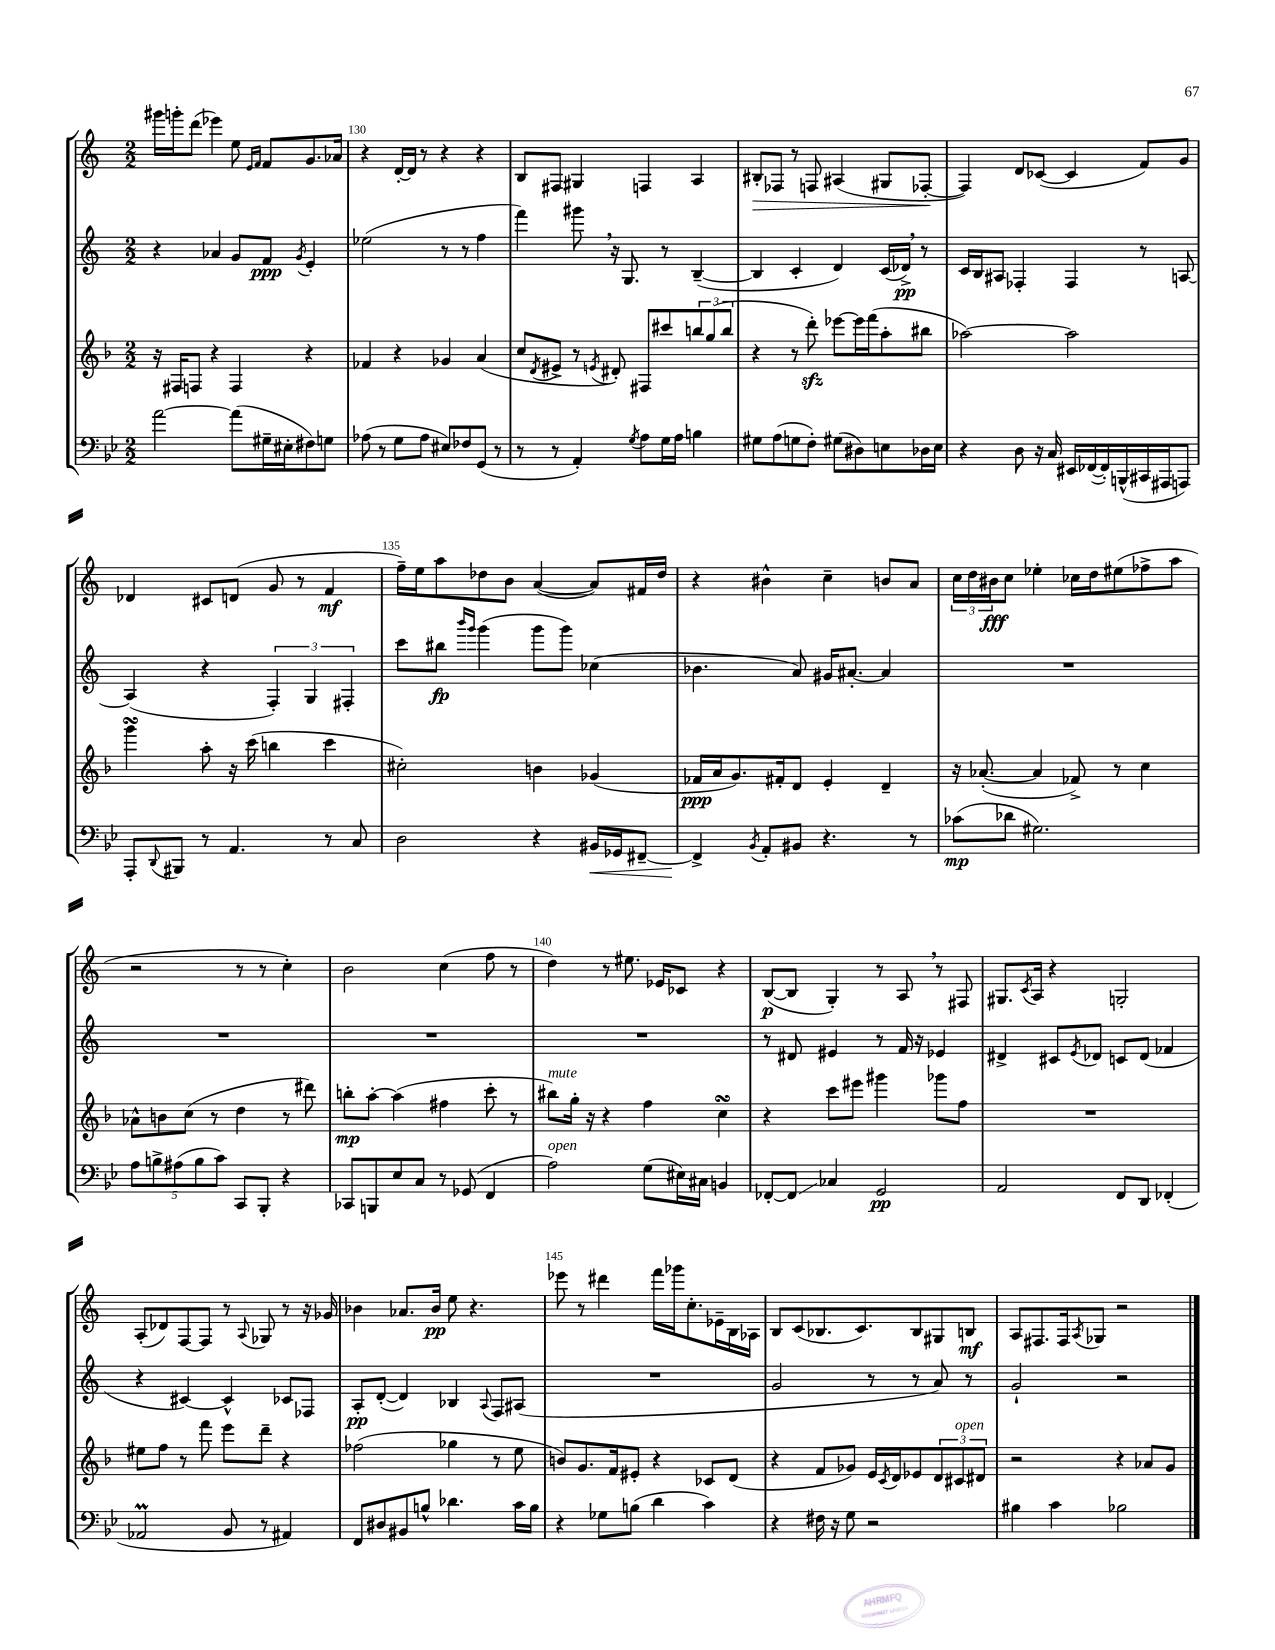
<<
\new StaffGroup <<
\new Staff = "s0" {
    \clef treble \key c \major \numericTimeSignature \time 2/2
    gis'''16 g'''16-. d'''8( ees'''4) e''8 \grace { e'16 f'16 } f'8 g'8. aes'16 |
    r4 d'16~-. d'16 r8 r4 r4 |
    b8 fis8 gis4 f4 a4 |
    bis8-.\> fes8 r8 f8 ais4( gis8 fes8~-.\! |
    fes4) d'8 ces'8~( ces'4 f'8) g'8 |
    des'4 cis'8 d'8( g'8 r8 f'4\mf |
    f''16--) e''16 a''8 des''8 b'8 a'4~( a'8) fis'16 des''16 |
    r4 bis'4-^ c''4-- b'8 a'8 |
    \tuplet 3/2 { c''16 d''16 bis'16\fff } c''8 ees''4-. ces''16 d''16 eis''8( fes''8-> a''8 |
    r2 r8 r8 c''4-.) |
    b'2 c''4( f''8 r8 |
    d''4) r8 eis''8. ees'16 ces'8 r4 |
    b8~\p( b8 g4-.) r8 a8 \breathe r8 fis8 |
    gis8. \acciaccatura { c'8 } a16 r4 g2-. |
    a8-.( des'8) f8~ f8 r8 \appoggiatura { a8 } ges8 r8 r16 ges'16 |
    bes'4 aes'8. bes'16\pp e''8 r4. |
    ees'''8 r8 dis'''4 f'''16 ges'''16 c''8.-. ees'16-- b16 aes16 |
    b8 c'8( bes8. c'8.) bes8 gis8 b8\mf |
    a8 fis8. fis16 \acciaccatura { a8 } ges8 r2 \bar "|." |
}
\new Staff = "s1" {
    \clef treble \key c \major \numericTimeSignature \time 2/2
    r4 aes'4 g'8 f'8\ppp \acciaccatura { g'8 } e'4-. |
    ees''2( r8 r8 f''4 |
    f'''4) gis'''8 \breathe r16 g8. r8 b4~--( |
    b4 c'4-. d'4) c'16( des'16->\pp) \breathe r8 |
    c'16 b16 ais8 fes4-. fes4 r8 a8~ |
    a4( r4 \tuplet 3/2 { f4-.) g4 fis4-. } |
    c'''8 bis''8\fp \grace { b'''16 g'''16 } g'''4( g'''8 g'''8) ces''4( |
    bes'4. a'8) gis'16 ais'8.~-. ais'4 |
    R1 |
    R1 |
    R1 |
    R1 |
    r8 dis'8 eis'4 r8 f'16 r16 ees'4 |
    dis'4-> cis'8 \acciaccatura { e'8 } des'8 c'8 des'8( fes'4 |
    r4 cis'4~) cis'4-^ ces'8 fes8 |
    a8-.\pp d'8~-.( d'4) bes4 \appoggiatura { a8 } f8 ais8( |
    R1 |
    g'2 r8 r8 a'8) r8 |
    g'2-! r2 \bar "|." |
}
\new Staff = "s2" {
    \clef treble \key f \major \numericTimeSignature \time 2/2
    r16 fis16 f8 r4 f4 r4 |
    fes'4 r4 ges'4 a'4( |
    c''8 \acciaccatura { d'8 } eis'8-> r8 \acciaccatura { e'8 } dis'8-.) fis8 cis'''8 \tuplet 3/2 { b''8 g''8( b''8 } |
    r4 r8 d'''8-.\sfz) ees'''8~ ees'''16 f'''16( a''8-. bis''8 |
    aes''2~) aes''2 |
    g'''4\turn a''8-. r16 c'''16( b''4 c'''4 |
    cis''2-.) b'4 ges'4( |
    fes'16\ppp a'16 g'8.) fis'16-. d'8 e'4-. d'4-- |
    r16 aes'8.~-.( aes'4 fes'8->) r8 c''4 |
    aes'8-^ b'8 c''8( r8 d''4 r8 dis'''8) |
    b''8-.\mp a''8~-. a''4( fis''4 c'''8-. r8 |
    bis''8^\markup { \italic "mute" }) g''16-. r16 r4 f''4 c''4\turn |
    r4 c'''8 eis'''8 gis'''4 ges'''8 f''8 |
    R1 |
    eis''8 f''8 r8 f'''8 e'''8 d'''8-- r4 |
    fes''2( ges''4 r8 e''8 |
    b'8) g'8. f'16 eis'8-. r4 ces'8 d'8( |
    r4 f'8 ges'8) e'16 \acciaccatura { c'8 } d'16 ees'8 \tuplet 3/2 { d'8 cis'8^\markup { \italic "open" } dis'8 } |
    r2 r4 aes'8 g'8 \bar "|." |
}
\new Staff = "s3" {
    \clef bass \key bes \major \numericTimeSignature \time 2/2
    a'2~ a'8( gis16-- eis16-. fis8) g8 |
    aes8( r8 g8 aes8 eis8) fes8 g,8( r8 |
    r8 r8 a,4-.) \acciaccatura { g8 } a8 g16 a16 b4 |
    gis8 a8( g8 f8-.) gis8( dis8) e8 des16 e16 |
    r4 d8 r16 c16 eis,16 fes,16~( fes,16-.) b,,16-^( cis,16 ais,,16 a,,8) |
    a,,8-. \appoggiatura { d,8 } bis,,8 r8 a,4. r8 c8 |
    d2 r4 bis,16\< ges,16 fis,8~-- |
    fis,4->\! \acciaccatura { bes,8 } a,8-. bis,8 r4. r8 |
    ces'8\mp( des'8 gis2.) |
    \tuplet 5/4 { a8 b8-> ais8( b8 c'8) } c,8 bes,,8-. r4 |
    ces,8 b,,8 ees8 c8 r8 ges,8( f,4 |
    a2^\markup { \italic "open" }) g8( eis16) cis16 b,4 |
    fes,8~-. fes,8\glissando ces4 g,2\pp |
    a,2 f,8 d,8 fes,4-.( |
    aes,2\prall bes,8 r8 ais,4) |
    f,8 dis8 bis,8 b8-^ des'4. c'16 b16 |
    r4 ges8 b8( d'4 c'4) |
    r4 fis16 r16 g8 r2 |
    bis4 c'4 bes2 \bar "|." |
}
>>
>>
\layout { \context { \Score currentBarNumber = #129 \override BarNumber.break-visibility = ##(#f #t #t) barNumberVisibility = #(every-nth-bar-number-visible 5) } }
